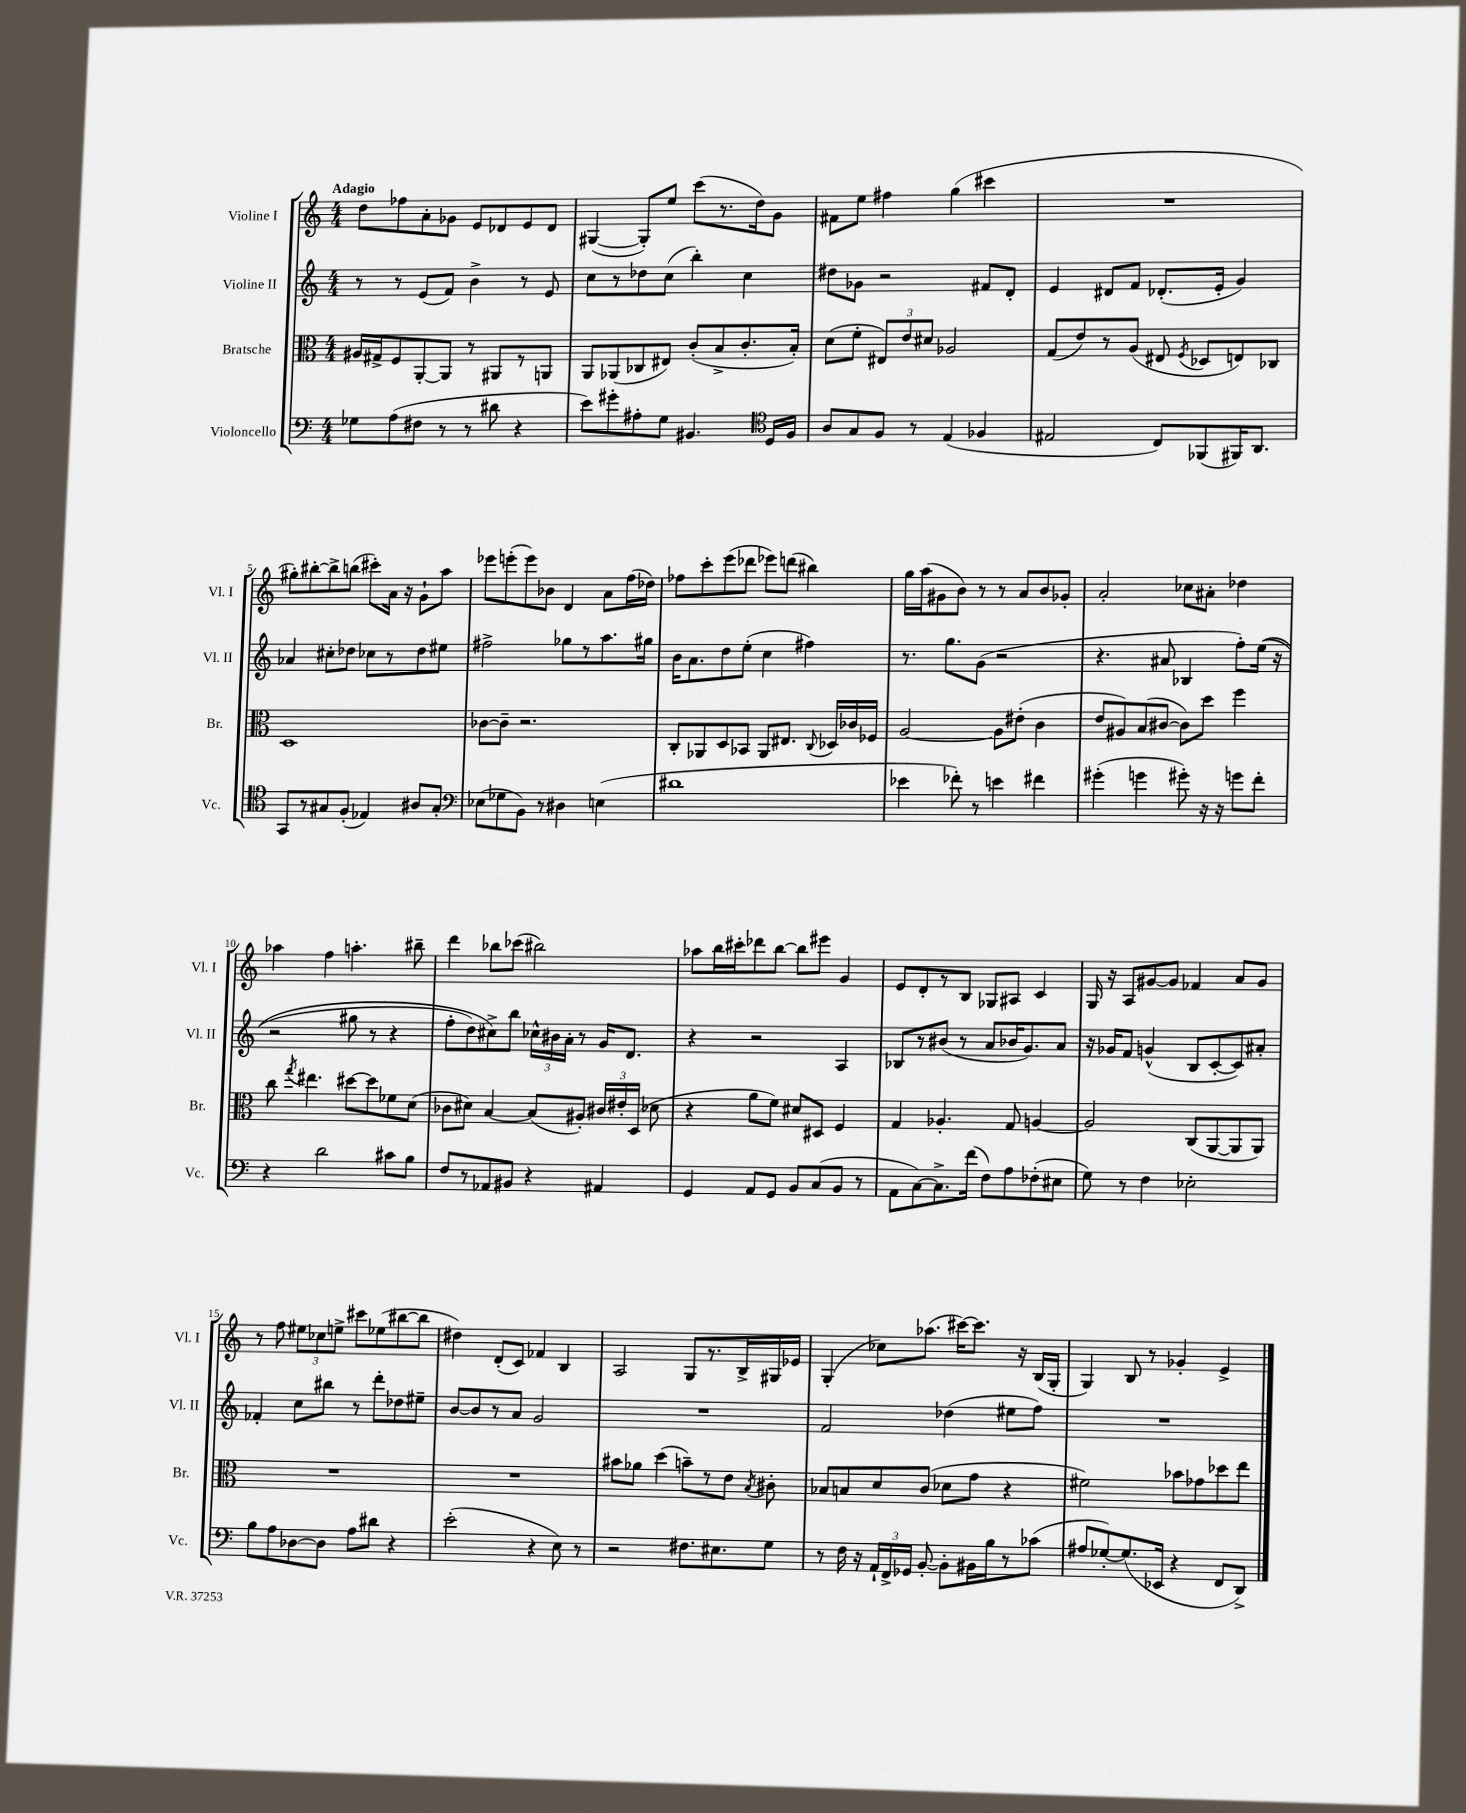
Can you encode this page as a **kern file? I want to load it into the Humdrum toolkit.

**kern	**kern	**kern	**kern
*staff4	*staff3	*staff2	*staff1
*clefF4	*clefC3	*clefG2	*clefG2
*k[]	*k[]	*k[]	*k[]
*M4/4	*M4/4	*M4/4	*M4/4
8G-	16A#	8r	8dd
.	16G#^	.	.
(8A	8F	8r	8ff-
8F#	[8AA'	(8e	8a'
8r	8AA]	8f)	8g-
8r	8r	4b^	8e
8d#	8AA#	.	8d-
4r	8r	8r	8e
.	8AA	8e	8d-
=	=	=	=
8e)	8AA	8cc	([4G#
8g#'	(8AA-	8r	.
8A#'	8C-	8dd-	8G#'])
8G	8E#)	(8cc	8ee
4.BB#	(8c'	4bb')	(8ccc
.	8B^	.	8.r
.	8.c'	4cc	.
.	.	.	16dd)
*clefC4	*	*	*
16D	.	.	8g
16F	16B')	.	.
=	=	=	=
8A	(8d	8dd#	8f#
8G	8f'	8g-	8ee
8F	12E#)	2r	4ff#
.	12e	.	.
8r	.	.	.
.	12d#	.	.
(4E	2A-	.	(4gg
4F-	.	8f#	4ccc#
.	.	8d'	.
=	=	=	=
2E#	(8G	4e	1r
.	8e)	.	.
.	8r	8d#	.
.	(8A	8f	.
8C)	8E#	(8.d-'	.
.	8qF	.	.
(8FF-	8D-	.	.
.	.	16e'	.
16FF#)	8E)	4g)	.
8.AA	.	.	.
.	8C-	.	.
=	=	=	=
8GG	1D	4a-	8gg#')
8r	.	.	[8bb#'
8G#	.	8cc#'	8bb#^]
(8F'	.	8dd-	(8bb
4E-)	.	8cc-	8ccc#')
.	.	8r	16a
.	.	.	16r
8A#	.	8dd-	8g`
8G#'	.	8ee#	8aa
=	=	=	=
*clefF4	*	*	*
(8E-	[8c-	2ff#^	8eee-
8G-	8c-~]	.	(8eee'
8BB)	2.r	.	8eee)
8r	.	.	8b-
4D#	.	8gg-	4d
.	.	8r	.
(4E	.	8.aa	8a
.	.	.	(16ff
.	.	16gg#	16dd-)
=	=	=	=
1d#	8C'	16b	8ff-
.	.	8.a	.
.	8AA-	.	8ccc'
.	8D	8dd	(8eee
.	8BB-	(8ee'	8ddd-
.	8AA-	4cc	8eee-)
.	8.E#	.	(8ddd
.	.	4ff#)	4bb#)
.	8qqC	.	.
.	16D-	.	.
.	16c-	.	.
.	16F-	.	.
=	=	=	=
4e-	[2A	8.r	16gg
.	.	.	(16aa
.	.	.	8g#
.	.	8.gg	.
8f-')	.	.	8b)
8r	.	(8g	8r
4e	8A]	2r	8r
.	(8e#'	.	8a
4f#	4c	.	8b
.	.	.	8g-'
=	=	=	=
(4g#'	8e	4.r	2a'
.	8A#)	.	.
4g	(8B	.	.
.	[8c#	8a#	.
8g#')	8c#])	4B-	8cc-
16r	8dd	.	8a#'
16r	.	.	.
8g	4ff	8ff')	4dd-
8f'	.	&((16ee	.
.	.	16r	.
=	=	=	=
4r	8cc	2r	4aa-
.	8qgg	.	.
.	4.ee#	.	.
2d	.	.	4ff
.	[8dd#	8gg#	4.aa'
.	8dd#]	8r	.
8c#	8f-	4r	.
8B	(8d	.	8bb#~
=	=	=	=
8F	8c-	8ff'	4ddd
8r	8d#)	8dd)	.
8AA-	[4B	8cc#^&)	8bb-
8BB#	.	8bb	(8ccc-
4r	(8B]	24cc-^^	2bb#)
.	.	24b#	.
.	.	24a'	.
.	8A#')	8r	.
4AA#	24c#	16g	.
.	24e#'	.	.
.	.	8.d	.
.	(24D	.	.
.	8d-	.	.
=	=	=	=
4GG	4r	4r	8aa-
.	.	.	16bb
.	.	.	16ccc#'
8AA	8a	2r	8ddd-
8GG	8f)	.	[8bb
8BB	8d#	.	8bb]
(8C	8D#	.	8eee#
8BB	4F	4A	4g
8r	.	.	.
=	=	=	=
8AA	4G	8B-	8e
[8C)	.	8r	8d'
8.C^]	4.A-'	(8b#	8r
.	.	8r	8B
(16f	.	.	.
8F)	.	8a	8G-
8A	8G	16b-	8A#
.	.	8.g)	.
(8F-'	[4A	.	4c
8E#	.	8a	.
=	=	=	=
8G)	2A]	16r	16G
.	.	16g-	16r
8r	.	8f	8A
4F	.	(4g^^	[8g#
.	.	.	8g#]
2E-'	(8C	8B	4f-
.	[8AA	[8c'	.
.	8AA]	8c])	8a
.	8AA)	8a#'	8g#
=	=	=	=
8B	1r	4f-'	8r
8A	.	.	8ff
[8D-	.	8cc	12ee#
.	.	.	12cc-
8D-]	.	8bb#	.
.	.	.	12ee^
8A	.	8r	8ccc#
8d#	.	8ddd'	(8ee-
4r	.	8dd-	[8bb#
.	.	8ee#~	8bb#]
=	=	=	=
(2e'	1r	[8b	4dd#)
.	.	8b]	.
.	.	8r	(8d'
.	.	8a	8c)
4r	.	2g	4f-
8E)	.	.	4B
8r	.	.	.
=	=	=	=
2r	8b#	1r	2A
.	8a-	.	.
.	(4dd	.	.
8.F#	8b~)	.	8G
.	8r	.	8.r
8.E#	.	.	.
.	8e	.	.
.	.	.	16B^
.	8qB	.	.
8G	8c#'	.	16G#
.	.	.	16e-
=	=	=	=
8r	8B-	2f	(4G'
16F	8B	.	.
16r	.	.	.
24AA`	8d	.	8cc-)
24FF^	.	.	.
24GG-	.	.	.
[8BB'	(8c	.	(8.aa-
8BB']	8d-	(4dd-	.
.	.	.	[16ccc#)
16BB#	8g	.	8.ccc#]
16B	.	.	.
8r	4r	8ee#	.
.	.	.	16r
(8c-	.	8ff)	(16B
.	.	.	16G'
=	=	=	=
8A#	2f#)	1r	4G)
[8G-')	.	.	.
(8.G-]	.	.	8B
.	.	.	8r
16EE-	.	.	.
4r	8b-	.	4g-'
.	8g-	.	.
8FF	8dd-	.	4e^
8DD^)	8ee	.	.
==	==	==	==
*-	*-	*-	*-
